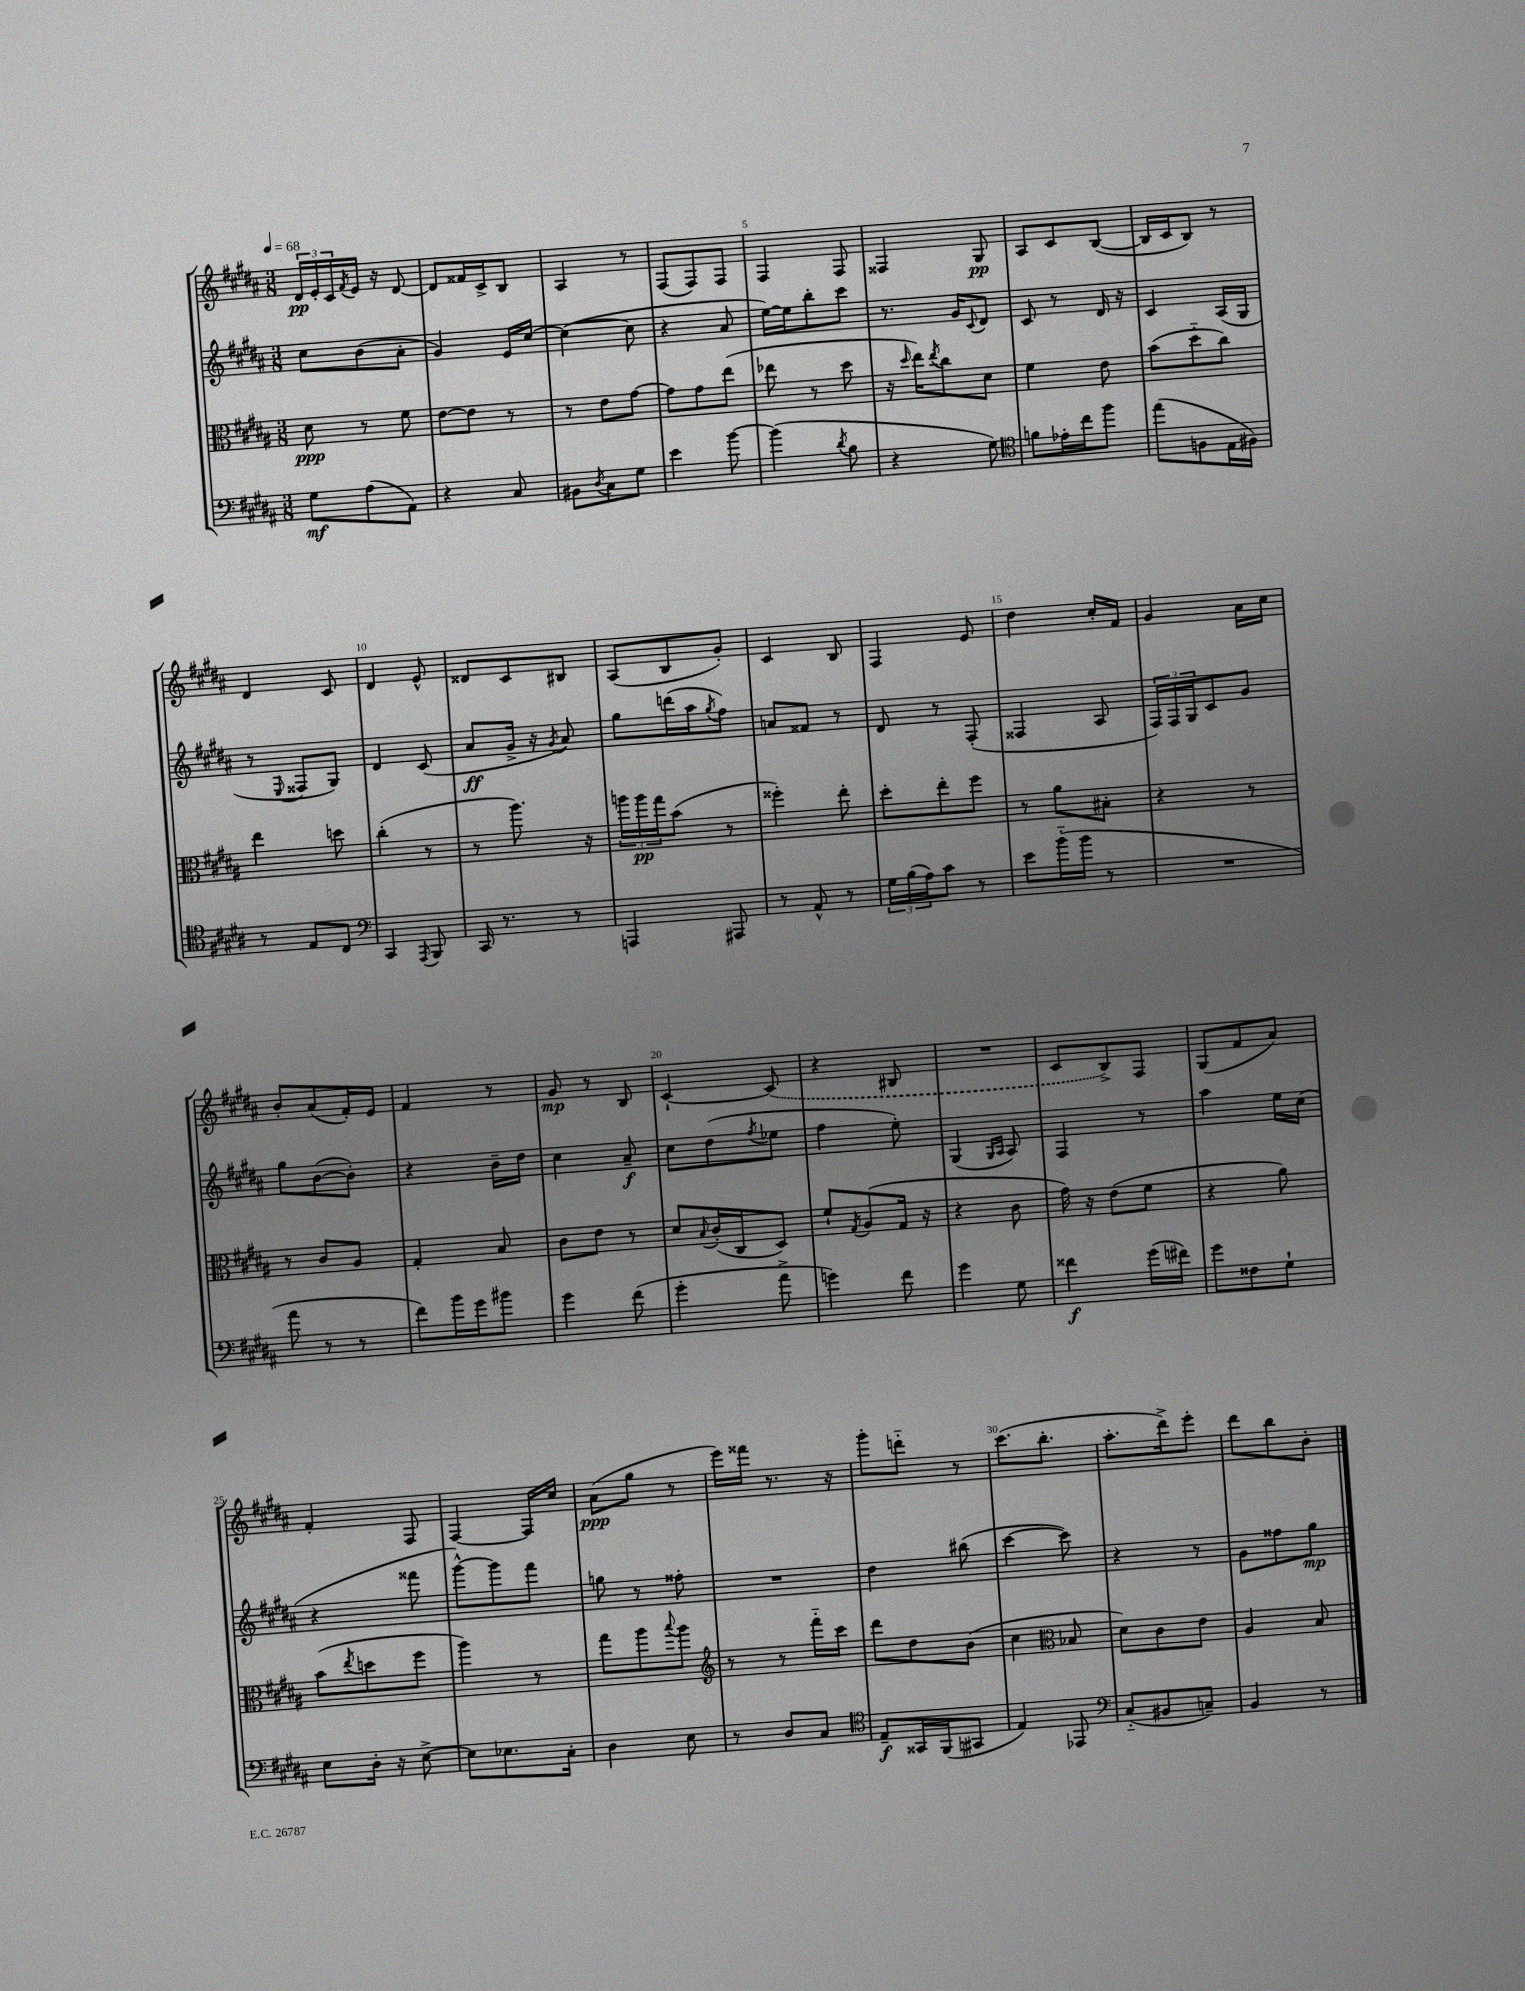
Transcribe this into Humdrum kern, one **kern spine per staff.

**kern	**kern	**kern	**kern
*staff4	*staff3	*staff2	*staff1
*clefF4	*clefC3	*clefG2	*clefG2
*k[f#c#g#d#a#]	*k[f#c#g#d#a#]	*k[f#c#g#d#a#]	*k[f#c#g#d#a#]
*M3/8	*M3/8	*M3/8	*M3/8
*MM68	*MM68	*MM68	*MM68
8G#	8d#	8cc#	24d#
.	.	.	24e'
.	.	.	24c#
.	.	.	8qf#
(8A#	8r	(8b	16e
.	.	.	16r
8AA#)	8f#	8a#'	[8d#
=	=	=	=
4r	[8e	4g#)	8d#]
.	8e]	.	16f##
.	.	.	16c#^
8C#	8r	16e	8B
.	.	[16cc#	.
=	=	=	=
8BB#	8r	(4cc#_	4A#
8qD#	.	.	.
8C#	8e	.	.
8G#	[8g#	8cc#]	8r
=	=	=	=
4e	8g#]	4r	(8F#
.	8g#	.	8F#)
[8b	(8ee	8a#	8F#
=	=	=	=
(4b]	8ee-	[16ee)	4F#
.	.	16ee]	.
.	8r	8bb'	.
8qd#	.	.	.
8B	8dd#	8ccc#	8F#
=	=	=	=
4r	16r	8.r	4F##
.	16qqdd#	.	.
.	16ee)	.	.
.	8qee	.	.
.	8cc#	.	.
.	.	16g#	.
.	.	8qqc#	.
8G#)	8d#	8d#	8G#
=	=	=	=
*clefC4	*	*	*
8f	4f#	8c#	8A#
16e-'	.	8r	8c#
16cc#	.	.	.
8ff#	8e	16d#	([8B
.	.	16r	.
=	=	=	=
(8ee	(8b	4c#	16B]
.	.	.	16c#
8F	8dd#'~	.	8B)
16E	8cc#)	(16A#	8r
16F#)	.	16G#	.
=	=	=	=
8r	4ee	8r	4d#
.	.	8qqE	.
8E	.	8F##	.
8C#	8dd	8G#)	8c#
=	=	=	=
*clefF4	*	*	*
4CC#	(4cc#'	4d#	4d#
8qAAA#	.	.	.
8BBB	8r	(8c#	8e^^
=	=	=	=
16CC#	8r	8a#	8d##
8.r	.	.	.
.	8.aa#)	16g#^	8c#
.	.	16r	.
.	.	8qg#	.
8r	.	8a#)	8B#
.	16r	.	.
=	=	=	=
4AAA	24aa	8gg#	(8A#
.	24aa	.	.
.	24gg#	.	.
.	(8b	(16ddd	8B
.	.	16aa#	.
.	.	8qgg#	.
8AAA#	8r	8ff#)	8g#')
=	=	=	=
8r	4ff##')	8a	4c#
8AA#^^	.	8f##	.
8r	8ee'	8r	8B
=	=	=	=
24G#	8dd#'	8d#	4F#
(24B	.	.	.
24A#)	.	.	.
8c#	8ee'	8r	.
8r	8ff#	(8F#'	8e
=	=	=	=
8e	8r	4F##	4dd#
(16b'~	8a#	.	.
16b	.	.	.
8r	8B#'	8A#	16cc#'
.	.	.	16f#
=	=	=	=
4.r	4r	24F#)	4g#
.	.	24F#	.
.	.	24G#	.
.	.	8c#	.
.	8r	8g#	16a#
.	.	.	16cc#
=	=	=	=
8a#	8r	8gg#	8b'
8r	8c#	([8b	(8a#
8r	8A#	8b'])	16f#')
.	.	.	16e
=	=	=	=
8f#)	4G#'	4r	4f#
16b	.	.	.
16g#	.	.	.
8b#	8B	16b~	8r
.	.	16dd#	.
=	=	=	=
4g#	8c#	4cc#	8g#
.	8e	.	8r
(8f#	8r	8a#~	8B
=	=	=	=
4g#'	8d#	8cc#	[4c#`
.	8qqB	.	.
.	(16c#'	(8dd#	.
.	16C#	.	.
.	.	8qff#	.
8a#^	8D#)	8ee-	(8c#]
=	=	=	=
4g)	8f#`	4ff#	4r
.	8qG#	.	.
.	(8A#	.	.
8f#	16G#	8ee')	8B#
.	16r	.	.
=	=	=	=
4g#	4r	(4G#	4.r
.	.	16qqG#	.
.	.	16qqA#	.
8G#	8c#	8A#)	.
=	=	=	=
4f##	16g#)	4F#	8c#
.	16r	.	.
.	(8e	.	8B^)
(16g#	8f#	8r	8F#
16f#)	.	.	.
=	=	=	=
8g#	4r	4aa#	(8G#
8F##	.	.	8f#
8G#`	8a#)	16ee	8a#)
.	.	(16cc#	.
=	=	=	=
8E	(8b	4r	4f#'
.	8qee	.	.
16D#'	8dd	.	.
16r	.	.	.
[8E^	8ff#	8fff##	8F#
=	=	=	=
8E]	4aa#)	[8ggg#^^)	[4F#
8.E-	.	8ggg#]	.
.	8r	8fff#	16F#]
16C#'	.	.	16cc#
=	=	=	=
4D#	8gg#	8gg	(8a#
.	8aa#	8r	8gg#
.	8qqbb	.	.
8E	8aa#	8ff##'	8r
=	=	=	=
*	*clefG2	*	*
8r	8r	4.r	16eee)
.	.	.	16fff##
8D#	8r	.	8.r
8C#	16fff#'~	.	.
.	16ccc#	.	16r
=	=	=	=
*clefC4	*	*	*
8E~	8ddd#	4dd#	8ggg#'
16GG##	8dd#	.	8ddd'~
(16FF#	.	.	.
8GG#	(8b	(8bb#	8r
=	=	=	=
4E)	4cc#	[4ccc#	(8.ccc#
.	.	.	8.bb'
*	*clefC3	*	*
8EE-	8B-	8ccc#])	.
=	=	=	=
*clefF4	*	*	*
(8C#'~	8d#)	4r	8.aa#'
8BB#	8c#	.	.
.	.	.	16ddd#^)
8C~)	8e	8r	8eee'
=	=	=	=
4BB	4A#	8g#	8ddd#
.	.	8ff##	8bb
8r	8B	8gg#	8b'
==	==	==	==
*-	*-	*-	*-
